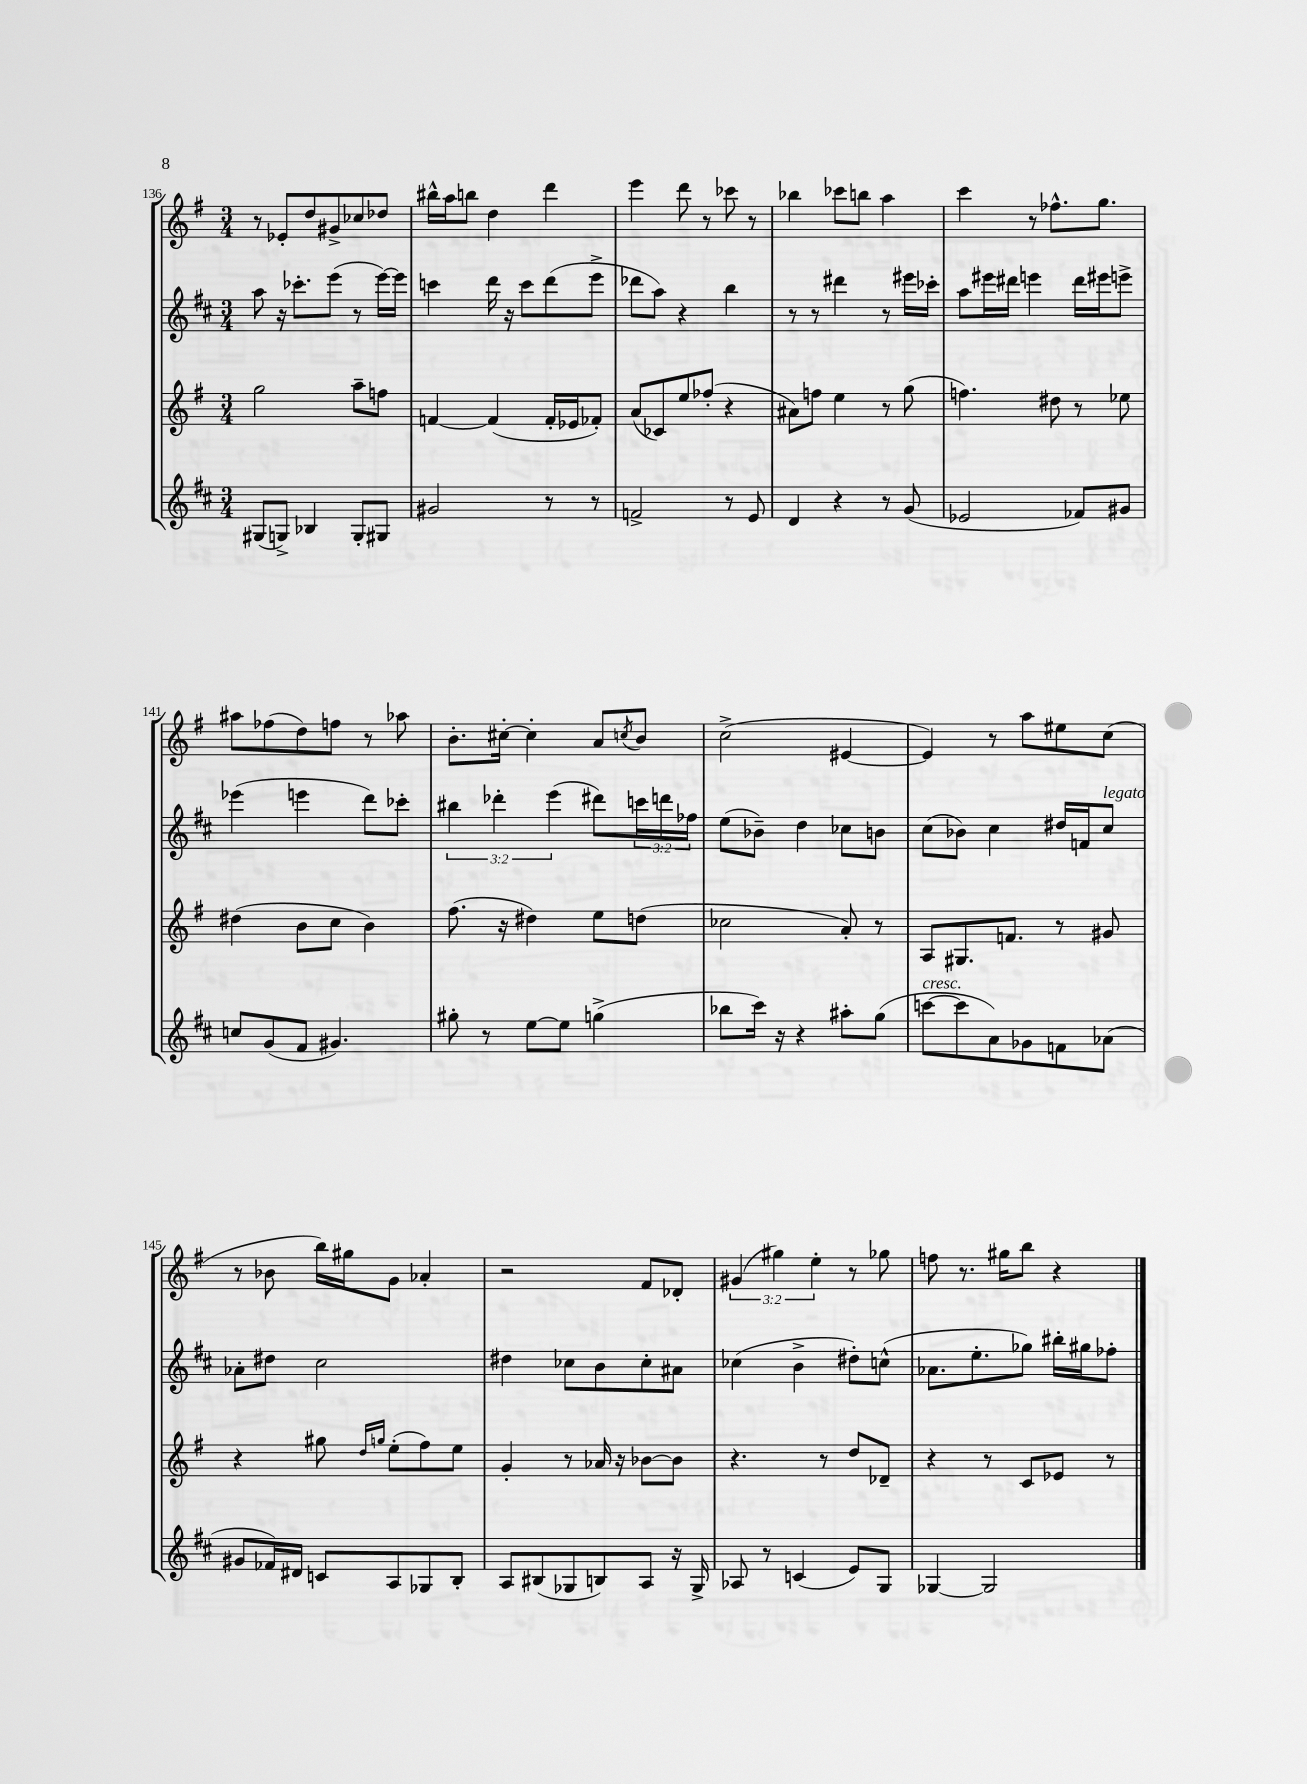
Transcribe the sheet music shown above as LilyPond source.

<<
\new StaffGroup <<
\new Staff = "s0" {
    \clef treble \key g \major \numericTimeSignature \time 3/4 \override Staff.TupletNumber.text = #tuplet-number::calc-fraction-text
    r8 ees'8-. d''8 gis'8-> ces''8 des''8 |
    bis''16-^ a''16 b''8 d''4 d'''4 |
    e'''4 d'''8 r8 ces'''8 r8 |
    bes''4 ces'''8 b''8 a''4 |
    c'''4 r8 fes''8.-^ g''8. |
    ais''8 fes''8( d''8) f''8 r8 aes''8 |
    b'8.-. cis''16~-. cis''4-. a'8 \acciaccatura { c''8 } b'8 |
    c''2->( eis'4~ |
    eis'4) r8 a''8 eis''8 c''8( |
    r8 bes'8 b''16) gis''16 g'8 aes'4-. |
    r2 fis'8 des'8-. |
    \tuplet 3/2 { gis'4( gis''4) e''4-. } r8 ges''8 |
    f''8 r8. gis''16 b''8 r4 \bar "|." |
}
\new Staff = "s1" {
    \clef treble \key d \major \numericTimeSignature \time 3/4 \override Staff.TupletNumber.text = #tuplet-number::calc-fraction-text
    a''8 r16 ces'''8.-. e'''8( r8 e'''16~) e'''16 |
    c'''4 d'''16 r16 c'''8 d'''8( e'''8-> |
    des'''8 a''8) r4 b''4 |
    r8 r8 dis'''4 r8 eis'''16 ces'''16-. |
    a''8 eis'''16 dis'''16 e'''4 dis'''16 eis'''16 e'''8-> |
    ees'''4( e'''4 d'''8) ces'''8-. |
    \tuplet 3/2 { bis''4 des'''4-. e'''4( } dis'''8) \tuplet 3/2 { c'''16 d'''16 fes''16 } |
    e''8( bes'8--) d''4 ces''8 b'8 |
    cis''8( bes'8) cis''4 dis''16 f'16 cis''8^\markup { \italic "legato" } |
    aes'8-. dis''8 cis''2 |
    dis''4 ces''8 b'8 ces''8-. ais'8 |
    ces''4( b'4-> dis''8-.) c''8-^( |
    aes'8. e''8.-. ges''8) bis''16-. gis''16 fes''8-. \bar "|." |
}
\new Staff = "s2" {
    \clef treble \key g \major \numericTimeSignature \time 3/4
    g''2 a''8-- f''8 |
    f'4~ f'4( f'16-. ees'16 fes'8-.) |
    a'8( ces'8) e''8 fes''8-.( r4 |
    ais'8) f''8 e''4 r8 g''8( |
    f''4.) dis''8 r8 ees''8 |
    dis''4( b'8 c''8 b'4) |
    fis''8.( r16 dis''4) e''8 d''8( |
    ces''2 a'8-.) r8 |
    a8 gis8. f'8. r8 gis'8 |
    r4 gis''8 \grace { d''16 g''16 } e''8-.( fis''8) e''8 |
    g'4-. r8 aes'16 r16 bes'8~ bes'8 |
    r4. r8 d''8 des'8-- |
    r4 r8 c'8 ees'8 r8 \bar "|." |
}
\new Staff = "s3" {
    \clef treble \key d \major \numericTimeSignature \time 3/4
    gis8( g8->) bes4 g8-. gis8 |
    gis'2 r8 r8 |
    f'2-> r8 e'8 |
    d'4 r4 r8 g'8( |
    ees'2 fes'8) gis'8 |
    c''8 g'8( fis'8 gis'4.) |
    gis''8-. r8 e''8~ e''8 g''4->( |
    bes''8 cis'''16) r16 r4 ais''8-. g''8( |
    c'''8~^\markup { \italic "cresc." } c'''8 a'8) ges'8 f'8 aes'8( |
    gis'8 fes'16) dis'16 c'8 a8 ges8 b8-. |
    a8 bis8( ges8 b8) a8 r16 ges16-> |
    aes8 r8 c'4( e'8) g8 |
    ges4~ ges2 \bar "|." |
}
>>
>>
\layout { \context { \Score currentBarNumber = #136 } }
